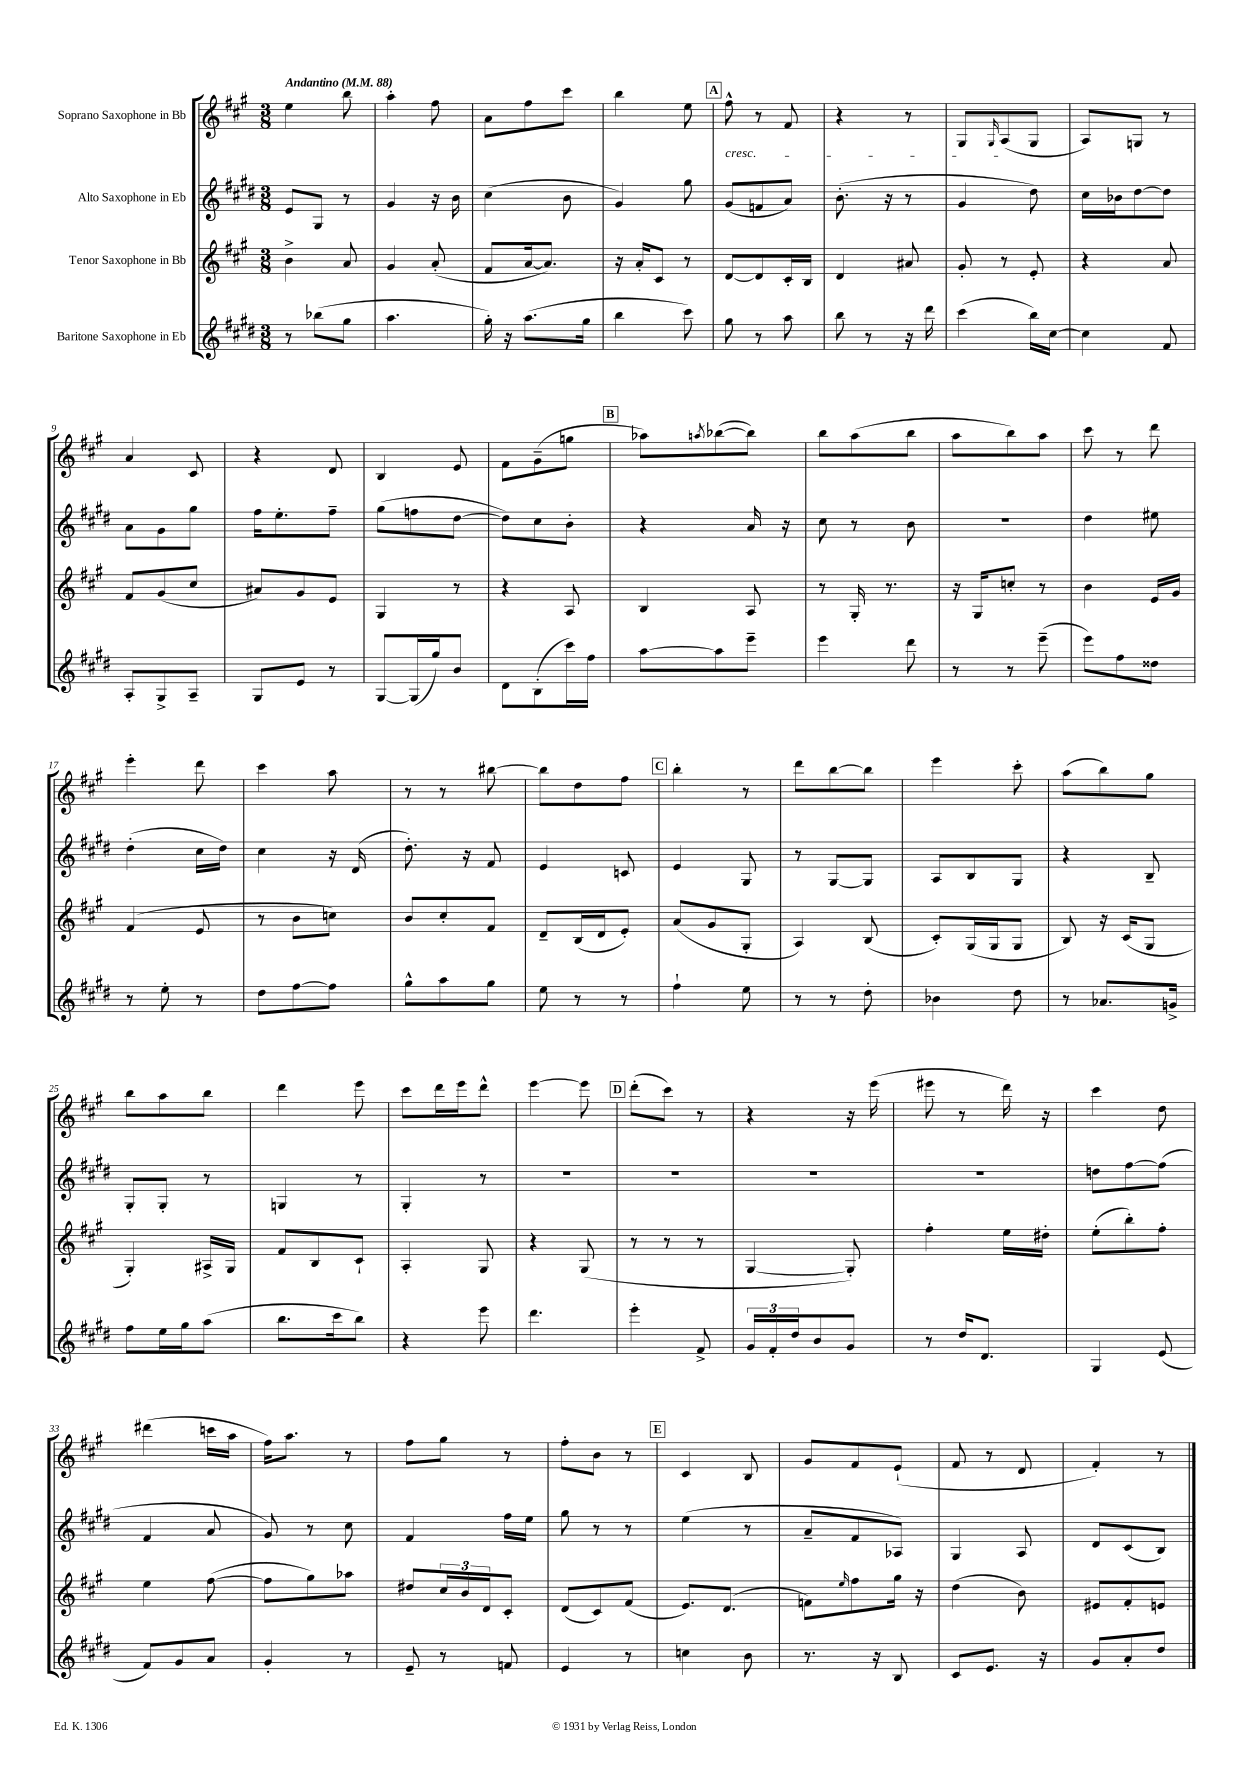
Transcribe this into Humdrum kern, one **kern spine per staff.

**kern	**kern	**kern	**kern
*staff4	*staff3	*staff2	*staff1
*clefG2	*clefG2	*clefG2	*clefG2
*k[f#c#g#d#]	*k[f#c#g#]	*k[f#c#g#d#]	*k[f#c#g#]
*M3/8	*M3/8	*M3/8	*M3/8
*MM88	*MM88	*MM88	*MM88
8r	4b^	8e	4ee
(8bb-	.	8G#	.
8gg#	8a	8r	8bb
=	=	=	=
4.aa	4g#	4g#	4aa'
.	(8a'	16r	8ff#
.	.	16b	.
=	=	=	=
16gg#')	8f#	(4cc#	8a
16r	.	.	.
(8.aa	[16a	.	8ff#
.	8.a])	.	.
.	.	8b	8ccc#
16gg#	.	.	.
=	=	=	=
4bb	16r	4g#)	4bb
.	16a'	.	.
.	8c#	.	.
8ccc#)	8r	8gg#	8ee
=	=	=	=
8gg#	[8d	(8g#	8ff#^^
8r	8d]	8f	8r
8aa	16c#'	8a)	8f#
.	16B	.	.
=	=	=	=
8bb	4d	(8.b'	4r
8r	.	.	.
.	.	16r	.
16r	8a#	8r	8r
16ddd#	.	.	.
=	=	=	=
(4ccc#	8g#'	4g#	8G#
.	.	.	16qqG#
.	8r	.	(8A
16bb)	8e'	8dd#)	8G#
[16cc#	.	.	.
=	=	=	=
4cc#]	4r	16cc#	8A)
.	.	16b-	.
.	.	[8dd#	8G
8f#	8a	8dd#]	8r
=	=	=	=
8A'	8f#	8a	4a
8G#^	(8g#	8g#	.
8A~	8cc#	8gg#	8c#
=	=	=	=
8G#	8a#)	16ff#	4r
.	.	8.ee'	.
8e	8g#	.	.
8r	8e	8ff#~	8d
=	=	=	=
[8G#	4G#	(8gg#	4B
(16G#]	.	8ff	.
16gg#)	.	.	.
8b	8r	[8dd#	8e
=	=	=	=
8d#	4r	8dd#])	8f#
(8B'	.	8cc#	(8g#~
16ccc#)	8A	8b'	8gg
16ff#	.	.	.
=	=	=	=
[8aa	4B	4r	8aa-)
.	.	.	8qaa
8aa]	.	.	([8bb-
8eee~	8A	16a	8bb-])
.	.	16r	.
=	=	=	=
4eee	8r	8cc#	8bb
.	16G#'	8r	(8aa
.	8.r	.	.
8ddd#	.	8b	8bb
=	=	=	=
8r	16r	4.r	8aa
.	16G#	.	.
8r	8cc'	.	8bb)
(8eee~	8r	.	8aa
=	=	=	=
8eee)	4b	4dd#	8ccc#
8ff#	.	.	8r
8dd##	16e	8ee#	8ddd
.	16g#	.	.
=	=	=	=
8r	(4f#	(4dd#'	4eee'
8ee'	.	.	.
8r	8e	16cc#	8ddd
.	.	16dd#)	.
=	=	=	=
8dd#	8r	4cc#	4ccc#
[8ff#	8b	.	.
8ff#]	8cc)	16r	8aa
.	.	(16d#	.
=	=	=	=
8gg#^^	8b	8.dd#')	8r
8aa	8cc#'	.	8r
.	.	16r	.
8gg#	8f#	8f#	[8bb#
=	=	=	=
8ee	8d~	4e	8bb#]
8r	(16B	.	8dd
.	16d	.	.
8r	8e')	8c	8ff#
=	=	=	=
4ff#`	(8a	4e	4bb'
.	8g#	.	.
8ee	8G#'	8G#	8r
=	=	=	=
8r	4A)	8r	8ddd
8r	.	[8G#	[8bb
8dd#'	(8B	8G#]	8bb]
=	=	=	=
4b-	8c#')	8A	4eee
.	(16G#	8B	.
.	16G#	.	.
8dd#	8G#	8G#	8ccc#'
=	=	=	=
8r	8B)	4r	(8aa
8.a-	16r	.	8bb)
.	(16c#	.	.
.	8G#	8B~	8gg#
16g^	.	.	.
=	=	=	=
8ff#	4G#')	8G#'	8bb
16ee	.	8G#'	8aa
16gg#	.	.	.
(8aa	16A#^	8r	8bb
.	16G#	.	.
=	=	=	=
8.bb	8f#	4G	4ddd
.	8B	.	.
16ccc#	.	.	.
8bb)	8c#`	8r	8eee
=	=	=	=
4r	4A'	4G#'	8ccc#
.	.	.	16ddd
.	.	.	16eee
8eee	8G#	8r	8ddd^^
=	=	=	=
4.ddd#	4r	4.r	[4eee
.	(8G#	.	8eee]
=	=	=	=
4eee'	8r	4.r	(8ddd'
.	8r	.	8ccc#)
8f#^	8r	.	8r
=	=	=	=
24g#	[4G#	4.r	4r
24f#'	.	.	.
24dd#	.	.	.
8b	.	.	.
8g#	8G#'])	.	16r
.	.	.	(16eee
=	=	=	=
8r	4ff#'	4.r	8eee#
16dd#	.	.	8r
8.d#	.	.	.
.	16ee	.	16ddd)
.	16dd#'	.	16r
=	=	=	=
4G#	(8ee'	8dd	4ccc#
.	8bb')	[8ff#	.
(8e	8ff#'	(8ff#]	8dd
=	=	=	=
8f#)	4ee	4f#	(4ddd#
8g#	.	.	.
8a	([8ff#	8a	16ccc
.	.	.	16aa
=	=	=	=
4g#'	8ff#]	8g#)	16ff#)
.	.	.	8.aa
.	8gg#)	8r	.
8r	8aa-	8cc#	8r
=	=	=	=
8e~	8dd#	4f#	8ff#
8r	24cc#	.	8gg#
.	24b	.	.
.	24d	.	.
8f	8c#'	16ff#	8r
.	.	16ee	.
=	=	=	=
4e	(8d	8gg#	8ff#'
.	8c#)	8r	8b
8r	(8f#	8r	8r
=	=	=	=
4cc	8.e)	(4ee	4c#
.	(8.d	.	.
8b	.	8r	8B
=	=	=	=
8.r	8f)	8a~	8g#
.	16qqee	.	.
.	8ff#	8f#	8f#
16r	.	.	.
8B	16gg#	8A-)	(8e`
.	16r	.	.
=	=	=	=
8c#	(4dd	4G#	8f#
8.e	.	.	8r
.	8b)	8A	8d
16r	.	.	.
=	=	=	=
8g#	8e#	8d#	4f#')
8a'	8f#'	(8c#	.
8dd#	8e	8B)	8r
==	==	==	==
*-	*-	*-	*-
